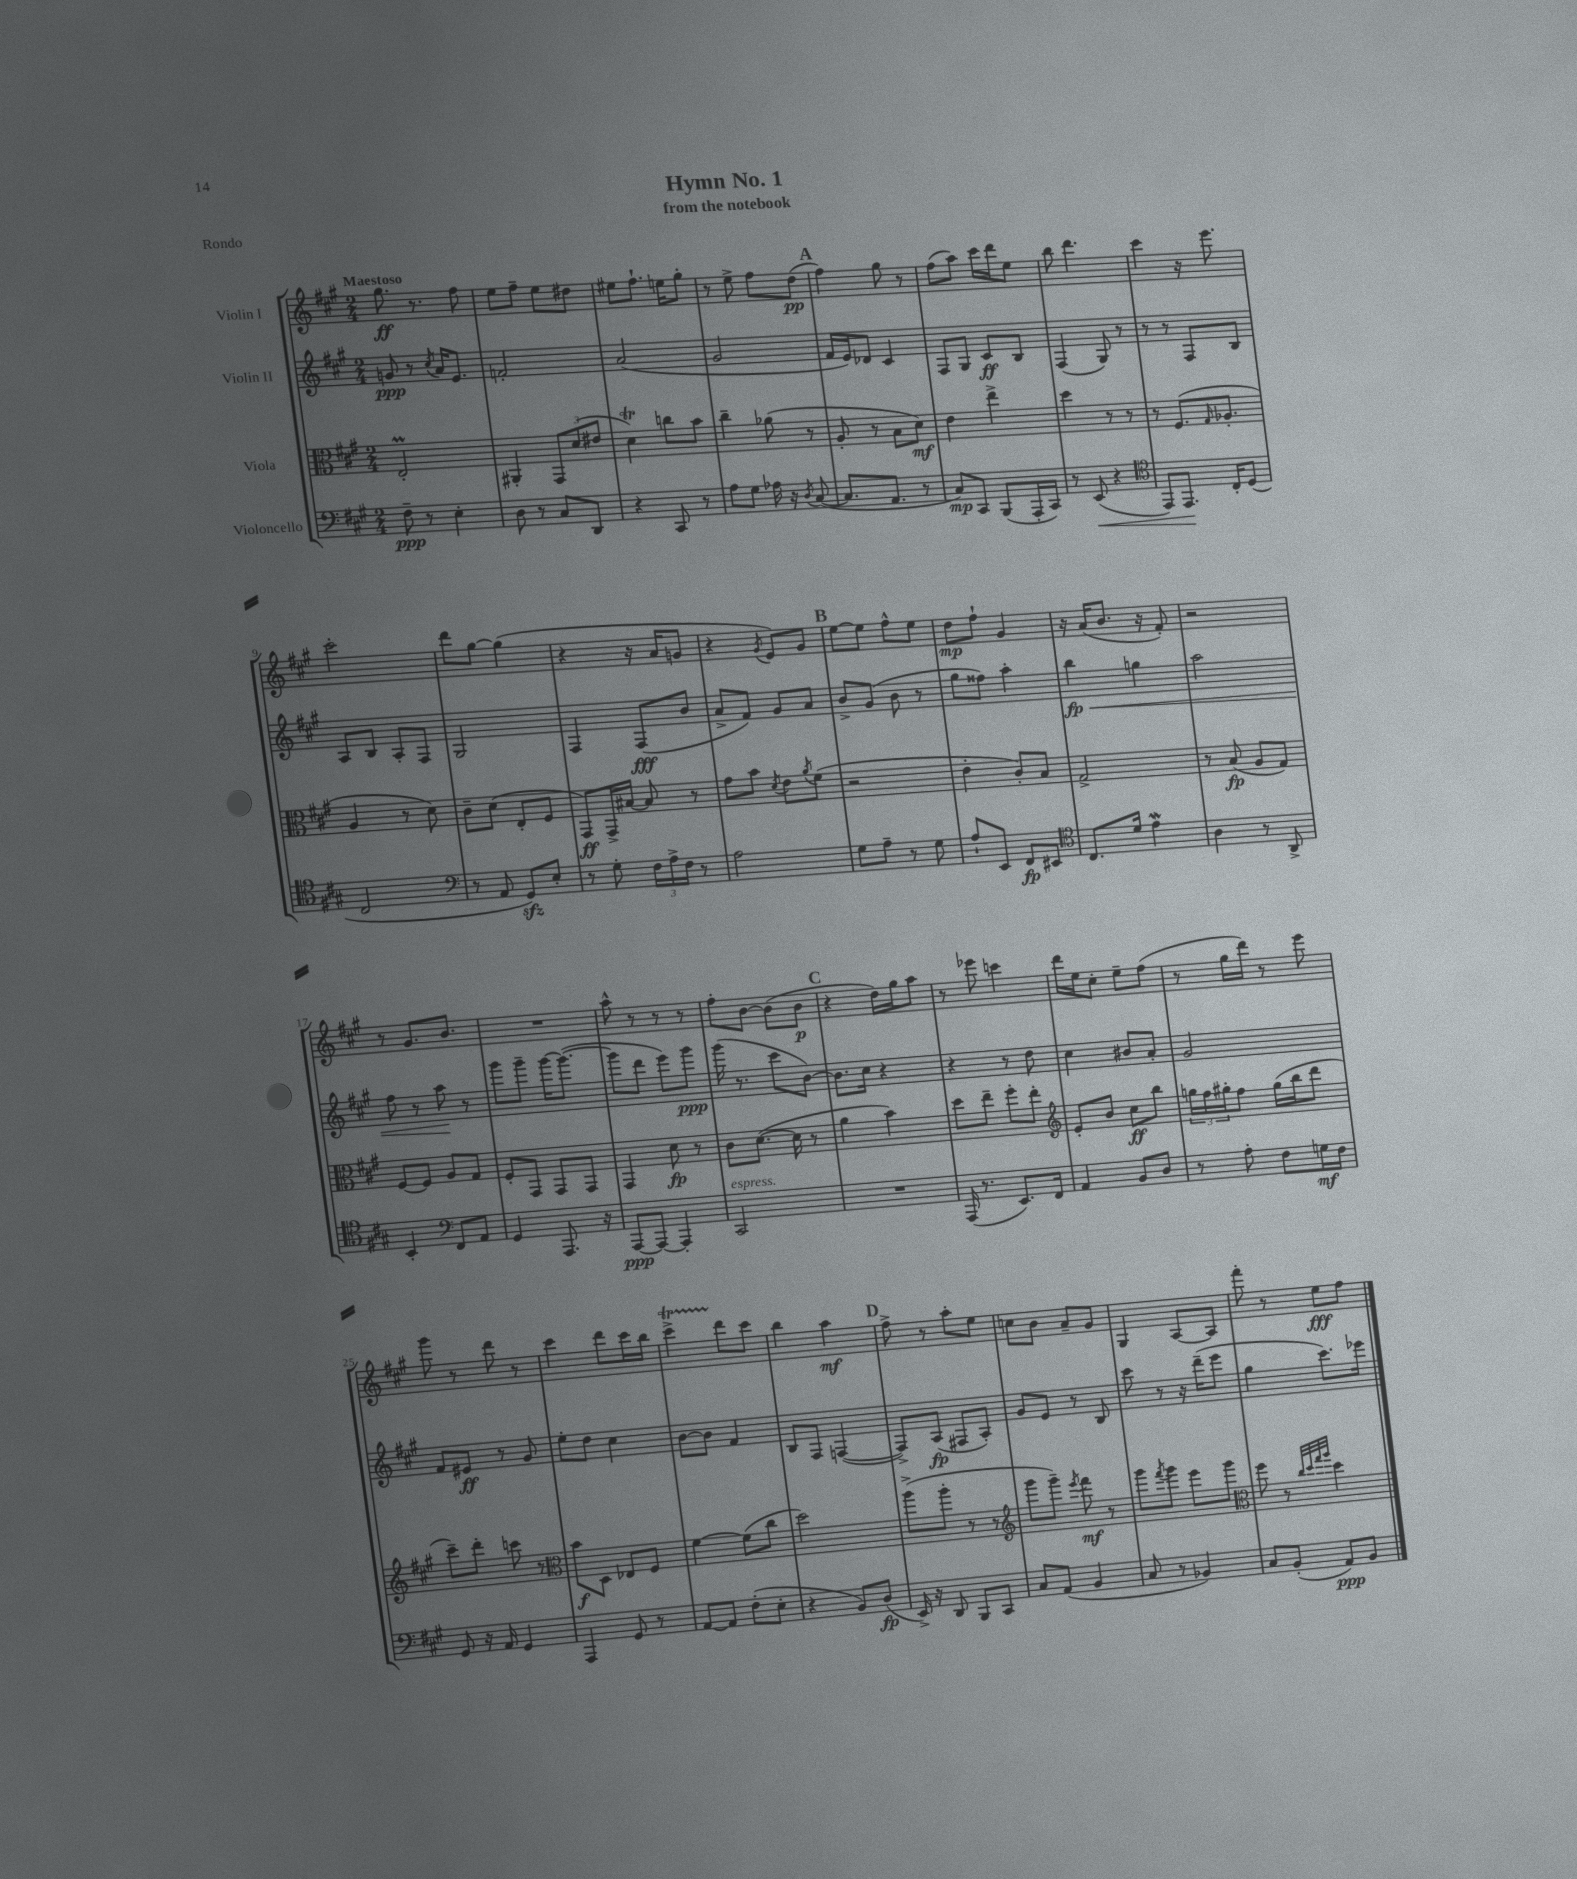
\header { title = "Hymn No. 1" subtitle = "from the notebook" piece = "Rondo" }
<<
\new StaffGroup <<
\new Staff = "s0" \with { instrumentName = "Violin I" } {
    \clef treble \key a \major \numericTimeSignature \time 2/4 \tempo "Maestoso"
    gis''8.\ff r8. fis''8 |
    e''8 fis''8-- e''8 dis''8 |
    eis''8 fis''8.-! e''16 gis''8-. |
    r8 e''8-> fis''8 d''8\pp( |
    \mark \markup { \bold "A" } fis''4) gis''8 r8 |
    fis''8( a''8) cis'''16 d'''16 e''8 |
    b''8 d'''4. |
    cis'''4 r16 e'''8. |
    cis'''2-. |
    d'''8 gis''8~ gis''4( |
    r4 r16 a'16 g'8 |
    r4 \acciaccatura { gis'8 } e'8) gis'8 |
    \mark \markup { \bold "B" } e''8~ e''8 fis''8-^ e''8 |
    d''8\mp fis''8-! gis'4 |
    r16 a'16( b'8. r16 fis'8-.) |
    r2 |
    r8 gis'8. b'8. |
    R2 |
    a''8-^ r8 r8 r8 |
    fis''8-. b'8~ b'8( b'8\p |
    \mark \markup { \bold "C" } r4 d''16) gis''16 a''8 |
    r8 ees'''8 c'''4 |
    d'''16 e''16 cis''8-. e''8-- fis''8( |
    r8 gis''16 d'''16) r8 e'''8 |
    gis'''8 r8 d'''8 r8 |
    cis'''4 d'''8 cis'''16 b''16 |
    cis'''4->\startTrillSpan d'''8\stopTrillSpan cis'''8 |
    b''4 a''4\mf |
    \mark \markup { \bold "D" } fis''8-> r8 a''8-. e''8 |
    c''8 b'8 a'8-- gis'8 |
    gis4 a8~ a8 |
    fis'''8-. r8 e''8\fff fis''8 \bar "|." |
}
\new Staff = "s1" \with { instrumentName = "Violin II" } {
    \clef treble \key a \major \numericTimeSignature \time 2/4
    g'8\ppp r8 \acciaccatura { cis''8 } a'16 e'8. |
    f'2-. |
    a'2( |
    gis'2 |
    \mark \markup { \bold "A" } fis'16 e'16) des'8 cis'4 |
    fis8 gis8 cis'8\ff b8 |
    fis4( gis8) r8 |
    r8 r8 fis8 b8 |
    a8 b8 a8-. fis8 |
    gis2 |
    fis4 fis8\fff( b'8 |
    a'8-> fis'8) gis'8 a'8 |
    \mark \markup { \bold "B" } b'8-> gis'8( b'8 r8 |
    gis''8 fisis''8) a''4-. |
    b''4\fp\< g''4 |
    a''2 |
    fis''8 r8 a''8\! r8 |
    gis'''8 gis'''8-- gis'''16~ gis'''8.~( |
    gis'''8 d'''8 e'''8) gis'''8\ppp |
    gis'''16( r8. cis'''8 b'8~) |
    \mark \markup { \bold "C" } b'8. cis''16 r4 |
    r4 r8 d''8 |
    cis''4 bis'8 a'8-. |
    gis'2 |
    fis'8 eis'8\ff r8 gis'8 |
    e''8-. d''8 cis''4 |
    b'8~ b'8 fis'4 |
    b8 fis8 f4~( |
    \mark \markup { \bold "D" } f8->) a8\fp( fis8 a8-.) |
    gis'8 e'8 r8 b8 |
    cis'''8 r8 r16 d'''16--( e'''8 |
    gis''4 cis'''8.) ees'''16 \bar "|." |
}
\new Staff = "s2" \with { instrumentName = "Viola" } {
    \clef alto \key a \major \numericTimeSignature \time 2/4
    e2-.\prall |
    ais,4-. \tuplet 3/2 { gis,8 d'8( eis'8 } |
    d'4\trill) c''8 b'8 |
    cis''4-- aes'8( r8 |
    \mark \markup { \bold "A" } a8-. r8 b8 d'8\mf) |
    e'4 e''4-> |
    d''4 r8 r8 |
    r8 fis8.( \grace { gis16 } aes8.-. |
    a4 r8 d'8) |
    cis'8-- d'8( e8-. fis8 |
    gis,8\ff) gis,16-> bis16~ bis8 r8 |
    gis'8 b'8 \acciaccatura { d'8 } e'8 \acciaccatura { a'8 } fis'8( |
    \mark \markup { \bold "B" } r2 |
    e'4-. cis'8-.) b8 |
    gis2-> |
    r8 b8\fp( a8 gis8) |
    fis8~ fis8 a8 gis8 |
    fis8-. gis,8 gis,8 gis,8 |
    gis,4 d'8\fp r8 |
    cis'8 d'8.~( d'16 r8 |
    \mark \markup { \bold "C" } a'4 b'4) |
    d''8 e''8-- fis''8-. e''8-. |
    \clef treble e'8-. b'8 cis''8\ff b''8 |
    \tuplet 3/2 { g''16 fis''16 gis''16-. } fis''8 gis''16( b''16 d'''8 |
    cis'''8--) d'''8-. c'''8 r8 |
    \clef alto b'8\f d8 ees8 fis8 |
    fis'4~ fis'8( cis''8 |
    d''2) |
    \mark \markup { \bold "D" } a''8->( a''8-. r8 r8 |
    \clef treble gis'''8 gis'''8--) \acciaccatura { e'''8 } fis'''8\mf r8 |
    gis'''8 \acciaccatura { fis'''8 } gis'''8 e'''8 gis'''8 |
    \clef alto fis''8 r8 \grace { cis''32 d''32 gis''32 a''32 } d''4 \bar "|." |
}
\new Staff = "s3" \with { instrumentName = "Violoncello" } {
    \clef bass \key a \major \numericTimeSignature \time 2/4
    fis8--\ppp r8 e4-. |
    d8 r8 cis8 d,8 |
    r4 cis,8 r8 |
    a8 gis8 aes16 r16 \acciaccatura { d8 } cis8~( |
    \mark \markup { \bold "A" } cis8. a,8. r8 |
    cis8\mp) cis,8 b,,8( a,,16-. cis,16) |
    r8 e,8\<( r4 |
    \clef tenor e,8) e,8.\! cis16-. d8( |
    cis2 |
    \clef bass r8 a,8 gis,8\sfz) e8-. |
    r8 gis8-. \tuplet 3/2 { fis16 a16-> fis16 } r8 |
    a2 |
    \mark \markup { \bold "B" } gis8 a8-- r8 gis8 |
    a8-! e,8 fis,8\fp eis,8 |
    \clef tenor cis8. d'16 e'4\mordent |
    a4 r8 a,8-> |
    b,4-. \clef bass fis,8 a,8 |
    gis,4 a,,8. r16 |
    a,,8~\ppp a,,8~ a,,4-. |
    cis,2^\markup { \italic "espress." } |
    \mark \markup { \bold "C" } R2 |
    a,,16( r8. e,8.) fis,16 |
    a,4 b,8 d8 |
    r8 a8-. fis8 g16\mf fis16 |
    gis,8 r16 a,16 gis,4 |
    a,,4 gis,8 r8 |
    a,8~ a,8 fis8-.( e8-. |
    r4 b,8) d8\fp( |
    \mark \markup { \bold "D" } e,16->) r16 d,8 b,,8 cis,8 |
    cis8 a,8( b,4 |
    cis8 r8 bes,4) |
    cis8 b,8-.( a,8\ppp) b,8 \bar "|." |
}
>>
>>
